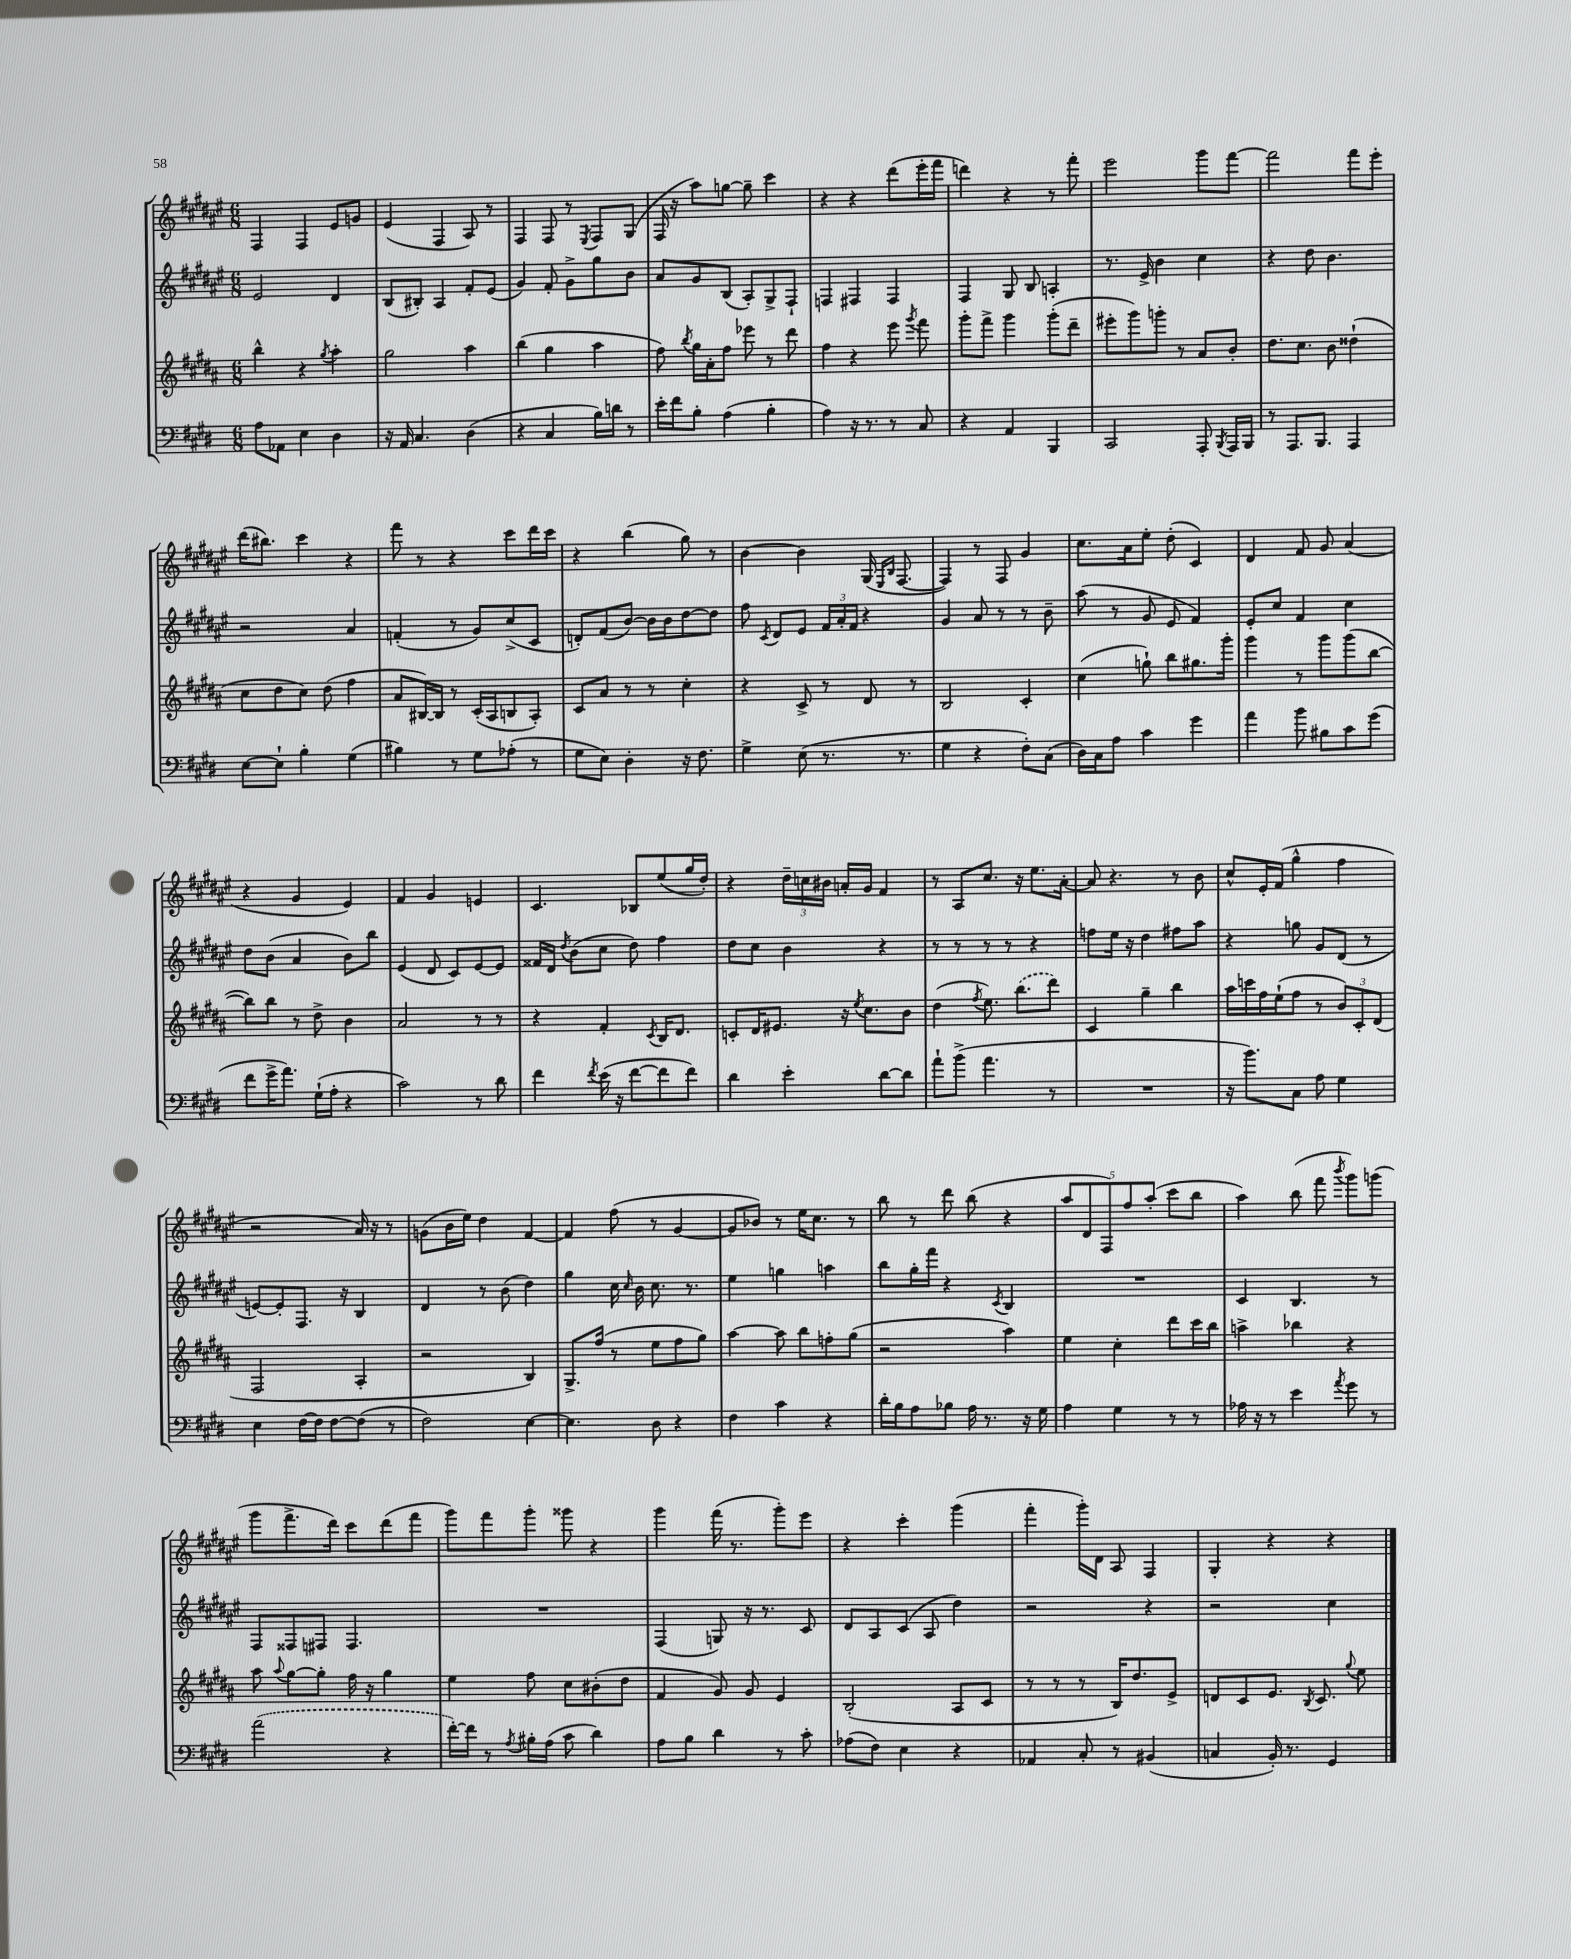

**kern	**kern	**kern	**kern
*staff4	*staff3	*staff2	*staff1
*clefF4	*clefG2	*clefG2	*clefG2
*k[f#c#g#d#]	*k[f#c#g#d#a#]	*k[f#c#g#d#a#e#]	*k[f#c#g#d#a#e#]
*M6/8	*M6/8	*M6/8	*M6/8
8A	4bb^^	2e#	4F#
8AA-	.	.	.
4E	4r	.	4F#
.	8qgg#	.	.
4D#	4aa#'	4d#	8e#
.	.	.	8g
=	=	=	=
16r	2gg#	(8B	(4e#
16AA	.	.	.
4.C#	.	8B#')	.
.	.	4A#	4F#
(4D#	4aa#	8f#'	8A#)
.	.	(8e#	8r
=	=	=	=
4r	(4bb	4g#)	4F#
4C#	4gg#	8f#'	8F#
.	.	8g#^	8r
.	.	.	8qE#
16B)	4aa#	8gg#	8F#
16d	.	.	.
8r	.	8b	(8G#
=	=	=	=
16e'	8ff#)	8a#	16F#
16f#	.	.	16r
.	8qbb	.	.
8B'	16gg#	8g#	8aa#)
.	16a#'	.	.
(4A	8ff#	(8B	[8gg
.	8eee-	8A#')	8gg~]
4B'	8r	8G#^	4ccc#
.	8ddd#	8F#`	.
=	=	=	=
4A)	4ff#	4F	4r
16r	4r	4F#	4r
8.r	.	.	.
8r	8eee	4F#	(8ddd#
.	8qggg#	.	.
8C#	8fff#	.	16eee#'
.	.	.	16fff#
=	=	=	=
4r	8ggg#'	4F#	4ddd)
.	8fff#^	.	.
4AA	4ggg#	8G#	4r
.	.	8B	.
4BBB	(8ggg#'	4A'	8r
.	8ddd#~	.	8fff#'
=	=	=	=
2CC#	8eee#'	8.r	2eee#
.	8ggg#)	.	.
.	.	16e#^	.
.	8ggg'	4b	.
.	8r	.	.
8AAA'	8a#	4cc#	8ggg#
8qBBB	.	.	.
16AAA	8b'	.	[8fff#
16BBB	.	.	.
=	=	=	=
8r	8.dd#	4r	2fff#]
8.AAA	.	.	.
.	8.cc#	.	.
.	.	8dd#	.
8.BBB	.	.	.
.	8b	4.b	.
4AAA	(4dd##`	.	8fff#
.	.	.	8eee#'
=	=	=	=
[8E	8cc#	2r	(16ddd#
.	.	.	8.bb#)
8E`]	8dd#	.	.
4B'	8cc#)	.	4ccc#
.	(8dd#	.	.
(4G#	4ff#	4a#	4r
=	=	=	=
4B#)	8a#	(4f'	8fff#
.	[16B#)	.	8r
.	16B#]	.	.
8r	8r	8r	4r
8G#	(16c#'	8g#)	.
.	16A#	.	.
(8A-'	8B	(8cc#^	8ccc#
8r	8A#')	8c#	16ddd#
.	.	.	16ccc#
=	=	=	=
8G#	8c#	8d')	4r
8E)	8a#	(8f#	.
4D#'	8r	[8b)	(4bb
.	8r	16b]	.
.	.	16b	.
16r	4cc#'	[8dd#	8gg#)
8.F#	.	.	.
.	.	8dd#]	8r
=	=	=	=
4G#^	4r	8ff#	[4b
.	.	8qc#	.
.	.	8d#	.
(8E	8c#^	8e#	4b]
8.r	8r	24f#	.
.	.	24a#'	.
.	.	24f#	.
.	8d#	4r	(16G#
.	.	.	16qqE#
.	.	.	16qqB
8.r	.	.	[8.F#
.	8r	.	.
=	=	=	=
4G#	2B	4g#	4F#])
4r	.	8a#	8r
.	.	8r	8F#
8F#')	4c#'	8r	4g#
(8C#	.	8b~	.
=	=	=	=
16D#)	(4cc#	(8aa#	8.cc#
16C#	.	.	.
8A	.	8r	.
.	.	.	16a#
4c#	8gg`)	8g#	8ee#'
.	8bb	8e#	(8dd#'
4g#	8.gg#	4f#)	4c#)
.	16ggg#'	.	.
=	=	=	=
4a	4ggg#	8e#'	4d#
.	.	8cc#	.
8b	8r	4f#	8f#
8B#	8ggg#	.	8g#
8c#	(8ggg#	4cc#	(4a#
(8g#	[8bb	.	.
=	=	=	=
8f#	8bb])	8dd#	4r
16g#^	8bb	(8b	.
8.a)	.	.	.
.	8r	4a#	4g#
(16G#`	8dd#^	.	.
16A'	.	.	.
4r	4b	8b)	4e#)
.	.	8bb	.
=	=	=	=
2c#)	2a#	(4e#	4f#
.	.	8d#	4g#
.	.	8c#)	.
8r	8r	[8e#	4e
8d#	8r	8e#]	.
=	=	=	=
4f#	4r	16f##	4.c#
.	.	16d#	.
.	.	8qdd#	.
.	.	(8b	.
8qf#	.	.	.
(16e	4f#'	8cc#	.
16r	.	.	.
[8f#	.	8dd#)	8B-
.	8qc#	.	.
8f#]	16B	4ff#	(8ee#
.	8.d#	.	.
8f#)	.	.	16gg#
.	.	.	16dd#')
=	=	=	=
4d#	8c'	8dd#	4r
.	16d#	8cc#	.
.	8.e#	.	.
4e'	.	4b	24dd#~
.	.	.	24cc
.	.	.	24b#
.	16r	.	16a'
.	8qee	.	.
.	8.cc#	.	16g#
[8d#	.	4r	4f#
8d#]	8b	.	.
=	=	=	=
8a`	(4dd#	8r	8r
(8b^	.	8r	8A#
.	8qff#	.	.
4.a	8.ee)	8r	8.cc#
.	.	8r	.
.	(8.bb	.	16r
.	.	4r	8.ee#
8r	8ddd#)	.	.
.	.	.	[16a#'
=	=	=	=
2.r	4c#	8ff	8a#]
.	.	16ee#	4.r
.	.	16r	.
.	4gg#~	4dd#	.
.	4bb	8ff#	8r
.	.	8aa#	8b
=	=	=	=
16r	16aa#	4r	8cc#^^
8.b)	16ccc	.	.
.	16ff#	.	16e#'
.	(16ee`	.	(16f#
8C#	8ff#	8gg	4gg#^^
8A	8r	8g#	.
4G#	12b)	(8d#	4ff#
.	12c#'	.	.
.	.	8r	.
.	(12d#	.	.
=	=	=	=
4E	2F#	[8e)	2r
.	.	8e']	.
[16F#	.	8.F#	.
16F#]	.	.	.
[8F#	.	.	.
.	.	16r	.
(8F#]	4A#'	4B	16a#)
.	.	.	16r
8r	.	.	8r
=	=	=	=
2F#)	2r	4d#	(8g
.	.	.	16b
.	.	.	16ee#)
.	.	8r	4dd#
.	.	(8b	.
[4E	4B)	4dd#)	[4f#
=	=	=	=
4.E]	8.G#^	4gg#	4f#]
.	(16ff#	.	.
.	8r	16cc#	(8ff#
.	.	16qqcc#	.
.	.	16b	.
8D#	8ee	8.cc#	8r
4r	8ff#	.	[4g#
.	.	8.r	.
.	8gg#)	.	.
=	=	=	=
4F#	[4aa#	4ee#	8g#]
.	.	.	8b-)
4c#	8aa#]	4gg	8r
.	8bb	.	16ee#
.	.	.	8.cc#
4r	8ff'	4aa	.
.	(8gg#	.	8r
=	=	=	=
16d#'	2r	8bb	8bb
16B	.	.	.
8A	.	16gg#'	8r
.	.	16fff#	.
8B-	.	4r	8ddd#
16A	.	.	(8bb
8.r	.	.	.
.	.	8qc#	.
.	4aa#)	4B	4r
16r	.	.	.
16G#	.	.	.
=	=	=	=
4A	4ee	2.r	10aa#
.	.	.	10d#
.	.	.	10F#)
4G#	4cc#'	.	.
.	.	.	10ff#
.	.	.	(10aa#'
8r	8ddd#	.	8ccc#
8r	16ccc#	.	8bb
.	16bb	.	.
=	=	=	=
16A-	4aa^	4c#	4aa#)
16r	.	.	.
8r	.	.	.
4e	4bb-	4.B	(8bb
.	.	.	8fff#
8qa	.	.	8qbbb
8g#	4r	.	8ggg#)
8r	.	8r	(8ggg
=	=	=	=
(2a	8aa#	8F#	8ggg#
.	8qqaa#	.	.
.	[8gg#	8F##	8.fff#^
.	8gg#']	8F#	.
.	.	.	16ddd#)
.	16ff#	4.F#	8ccc#
.	16r	.	.
4r	4gg#	.	(8ddd#
.	.	.	8fff#
=	=	=	=
[16f#')	4ee	2.r	8ggg#)
16f#]	.	.	.
8r	.	.	8fff#
8qA	.	.	.
16B#'	8ff#	.	8ggg#'
(16A	.	.	.
8c#	8cc#	.	8ggg##
4d#)	(8b#'	.	4r
.	8dd#	.	.
=	=	=	=
8A	4f#	(4F#	4ggg#
8B	.	.	.
4d#	8g#)	8G)	(16fff#
.	.	.	8.r
.	8g#	16r	.
.	.	8.r	.
8r	4e	.	8ggg#')
8c#'	.	8c#	8eee#
=	=	=	=
(8A-	(2B'	8d#	4r
8F#)	.	8A#	.
4E	.	(8c#	4ccc#'
.	.	8A#	.
4r	8A#	4dd#)	(4ggg#
.	8c#	.	.
=	=	=	=
4AA-	8r	2r	4fff#'
.	8r	.	.
8C#'	8r	.	16ggg#')
.	.	.	16d#
8r	16B)	.	8A#
.	8.dd#	.	.
(4BB#	.	4r	4F#
.	8e^	.	.
=	=	=	=
4C	8d	2r	4G#'
.	8c#	.	.
16BB')	8.e	.	4r
8.r	.	.	.
.	8qB	.	.
.	8.c#	.	.
4GG#	.	4cc#	4r
.	8qqgg#	.	.
.	8ee	.	.
==	==	==	==
*-	*-	*-	*-
